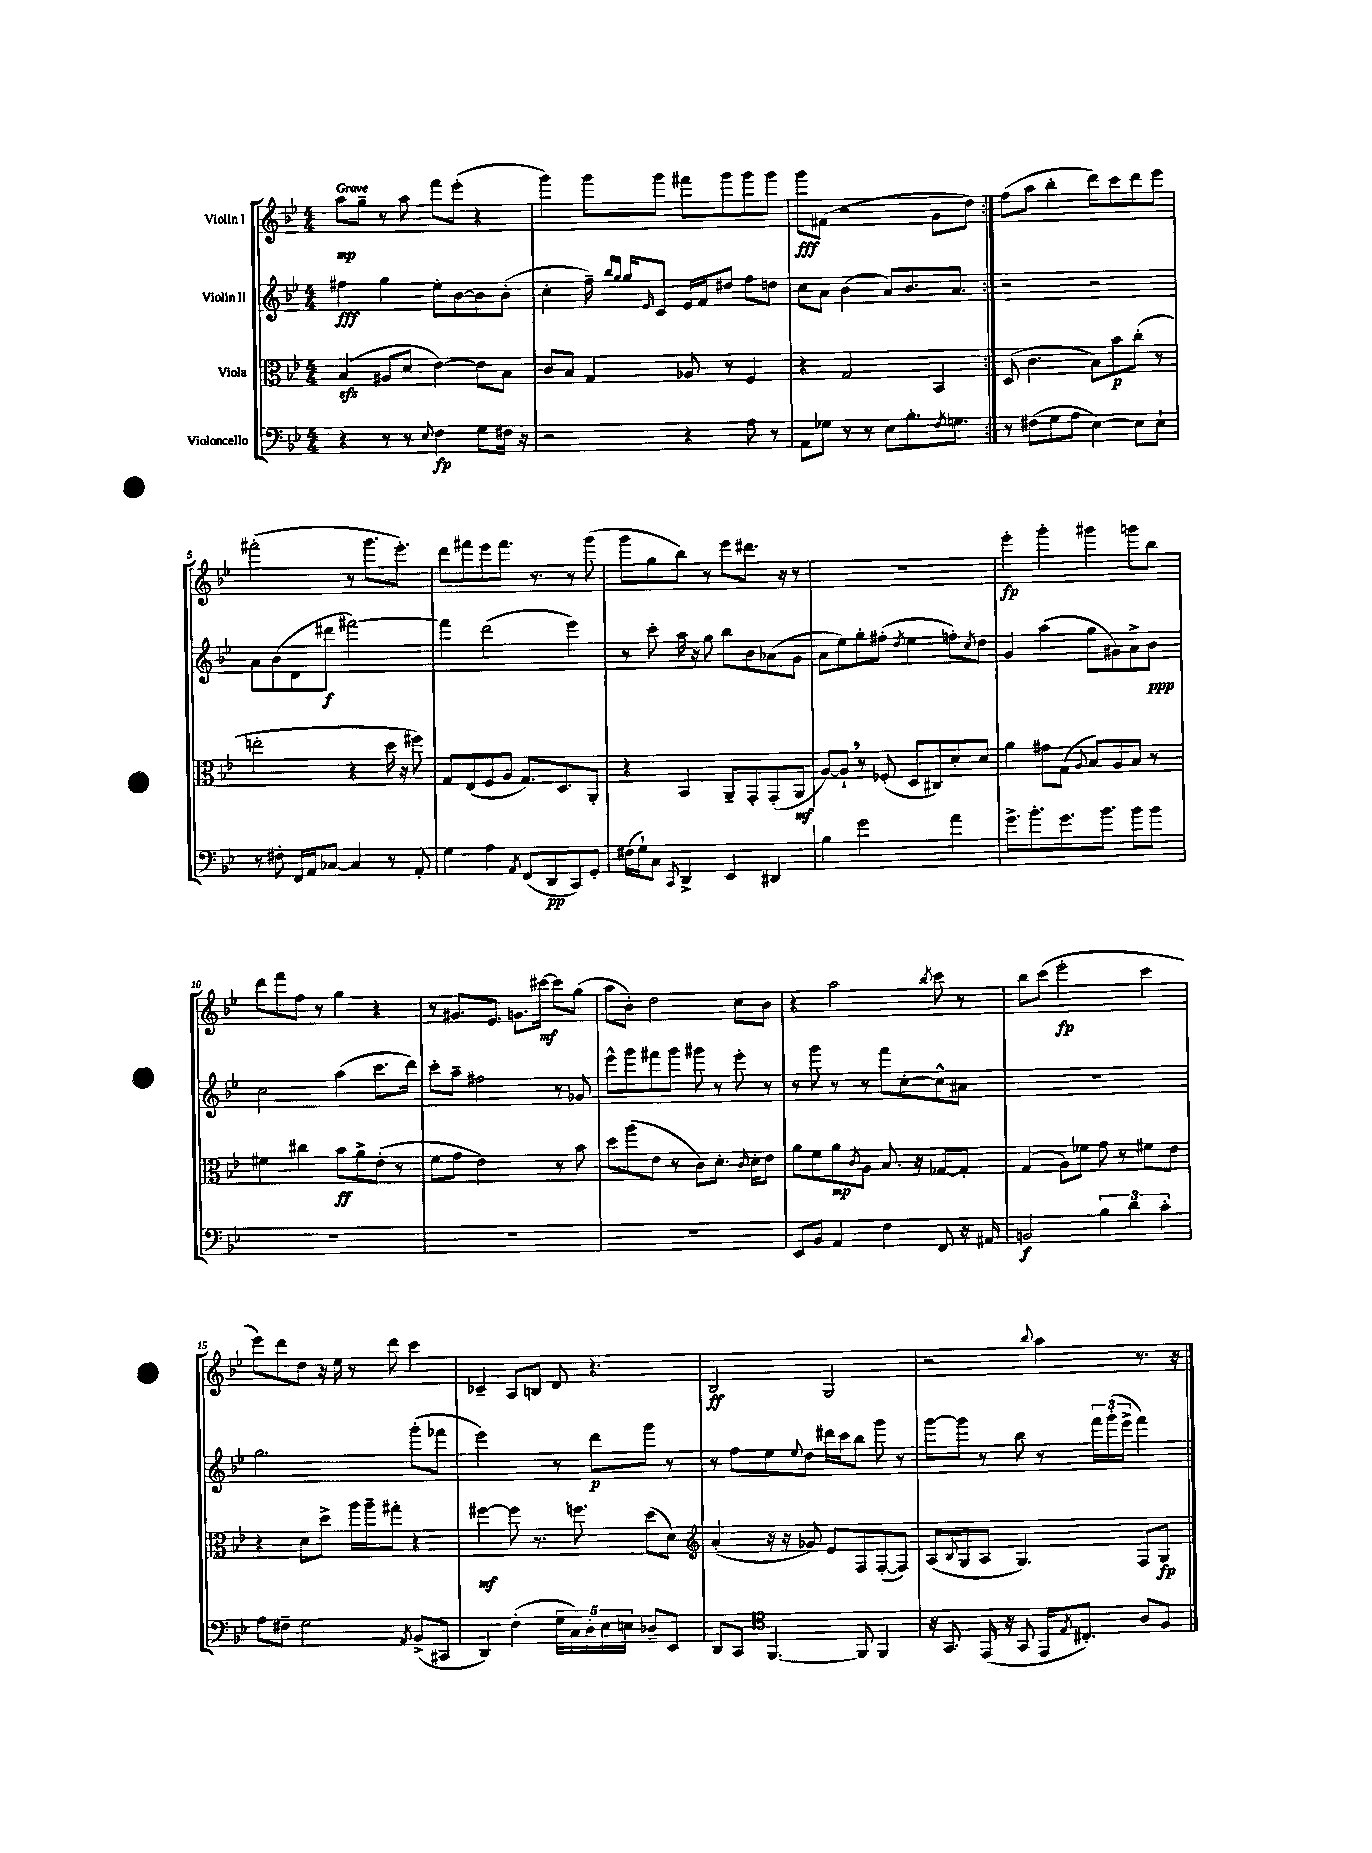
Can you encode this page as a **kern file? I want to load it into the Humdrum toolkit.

**kern	**kern	**kern	**kern
*staff4	*staff3	*staff2	*staff1
*clefF4	*clefC3	*clefG2	*clefG2
*k[b-e-]	*k[b-e-]	*k[b-e-]	*k[b-e-]
*M4/4	*M4/4	*M4/4	*M4/4
4r	(4B-	4ff#	8aa
.	.	.	8gg~
8r	8A#	4gg	8r
8r	8d	.	8aa
8qqE-	.	.	.
4F	[4e-)	8ee-'	8fff
.	.	[8b-	(8eee-'
8G	8e-]	8b-]	4r
16F#	8B-	(8b-'	.
16r	.	.	.
=	=	=	=
2r	8c	4cc'	4ggg)
.	8B-	.	.
.	4G	16ff~)	8ggg
.	.	16qqbb-	.
.	.	16qqgg	.
.	.	16gg	.
.	.	16qqe-	.
.	.	8c	8ggg
4r	8A-	16e-	8fff#
.	.	16f	.
.	8r	8dd#	8ggg
8A	4F	8ff	8ggg
8r	.	8dd	8ggg
=	=	=	=
8AA	4r	8cc	8ggg
8G-	.	8a	(8f#
8r	2G	(4b-	2r
8r	.	.	.
8E-	.	8a)	.
8.B-'	.	8.b-	.
.	4BB-	.	8g
8qF	.	.	.
8.G	.	8.a	.
.	.	.	8dd)
=:|!	=:|!	=:|!	=:|!
8r	(8D	2r	(8ff
(8F#	4.c	.	8aa
8G	.	.	4bb-'
8A	.	.	.
[4E-)	8B-)	2r	8ddd)
.	8b-	.	8ccc
8E-]	(8cc'	.	8ddd
8E-`	8r	.	8eee-
=	=	=	=
8r	2ee'	8a	(2fff#'
8F#'	.	(8b-	.
16FF	.	8d	.
16AA	.	.	.
[8C-	.	8ddd#	.
4C-]	4r	[2fff#)	8r
.	.	.	8.ggg
8r	16dd	.	.
.	16r	.	8.eee-')
8AA'	8ff#)	.	.
=	=	=	=
4G	8G	4fff#]	8ddd
.	(8E-	.	8fff#
4A	8F	(2ddd	8eee-
.	8A	.	8.fff#
8qAA	.	.	.
(8FF	8.G)	.	.
.	.	.	8.r
8DD	.	.	.
.	8.D	.	.
8CC)	.	4eee-)	8r
8GG'	8AA'	.	(8ggg
=	=	=	=
(16F#	4r	8r	8ggg
16G`)	.	.	.
8C	.	8ccc'	8gg
8qqCC	.	.	.
4DD^	4BB-	16aa	8bb-)
.	.	16r	.
.	.	8gg	8r
4EE-	8AA~	8bb-	8eee-
.	8GG'	8b-	8.ddd#
4DD#	(8GG'	(8a-	.
.	.	.	16r
.	8AA	8g	8r
=	=	=	=
4B-	[8A)	8a	1r
.	8A`]	8ee-)	.
2g	8r	8gg'	.
.	(8F-'	(8ff#'	.
.	.	8qdd	.
.	8D	4ee-	.
.	8C#)	.	.
4a	8d'	8ff')	.
.	.	8qcc	.
.	8d	8dd	.
=	=	=	=
8.g^	4a	4g	4eee-'
8.b-'	.	.	.
.	8g#	(4aa	4ggg'
8.g	(8G	.	.
.	8qqA	.	.
.	8B-)	8gg	4ggg#
8.b-	.	.	.
.	8A	8g#)	.
8b-	8B-	8a^	8ggg
8b-	8r	8b-	8bb-
=	=	=	=
1r	4f#	2cc	8ddd
.	.	.	8fff
.	4cc#	.	8ff
.	.	.	8r
.	8b-	(4aa	4gg
.	8a^	.	.
.	(8e-'	8.ccc	4r
.	8r	.	.
.	.	16ddd)	.
=	=	=	=
1r	8f	8ccc'	8r
.	8g	8aa~	8.g#
.	2e-)	2ff#	.
.	.	.	8.e-
.	.	.	8.g
.	.	.	[16ccc#
.	8r	8r	8ccc#]
.	8b-	8g-	(8gg
=	=	=	=
1r	8dd	8eee-^^	8aa
.	(8aa	8ggg	8b-')
.	8e-	8fff#	2dd
.	8r	8ggg	.
.	8c)	8ggg#	.
.	8.d'	8r	.
.	.	8eee-'	8cc
.	16qqc	.	.
.	16d'	.	.
.	8e-	8r	8b-
=	=	=	=
8EE-	8a	8r	4r
8BB-	8f	8ggg	.
4AA	8a	8r	2aa
.	8qc	.	.
.	8A	8r	.
4F	8.B-	8fff	.
.	.	[8cc'	.
.	16r	.	.
.	.	.	8qbb-
8FF	[8G-	8cc^^]	8ccc
16r	8G-']	8a#	8r
16AA#	.	.	.
=	=	=	=
2BB	(4G	1r	8bb-
.	.	.	(8ccc
.	8A)	.	2eee-'
.	8f-	.	.
6B-	8g	.	.
.	8r	.	.
6d	.	.	.
.	8f#	.	4ccc
6c'	.	.	.
.	8e-	.	.
=	=	=	=
8A	4r	2.gg	8eee-)
8F#~	.	.	8ddd
2G	8d	.	8dd
.	8dd^	.	16r
.	.	.	16ee-
.	16aa	.	8r
.	16aa~	.	.
.	8gg#'	.	8ddd
8qAA	.	.	.
(8BB-^	4r	(8ggg'	4ccc
8CC#	.	8fff-	.
=	=	=	=
4DD)	[4ff#	2eee-)	4c-~
(4F'	8ff#]	.	8A
.	8.r	.	8B
20G	.	8r	8d
20C)	.	.	.
.	8.ff	.	.
20D'	.	.	.
.	.	8ddd	4.r
20E-	.	.	.
20E	.	.	.
8D-~	(8dd	8ggg	.
8EE-	8d)	8r	.
=	=	=	=
*	*clefG2	*	*
8DD	(4a'	8r	2B-
8CC	.	8ff	.
*clefC4	*	*	*
[4.FF	16r	8ee-	.
.	16r	.	.
.	.	8qqee-	.
.	8g-)	8dd	.
.	8e-	16ddd#	2G
.	.	16ccc	.
8FF]	8F	8bb-	.
4FF	([8F'	8ggg	.
.	8F])	8r	.
=	=	=	=
16r	(8A	[8ggg	2r
8.GG	.	.	.
.	8qqB-	.	.
.	8G	8ggg]	.
(16EE-	8A	8r	.
16r	.	.	.
8GG	4.G)	8bb-	.
.	.	.	8qqbb-
16EE-	.	8r	4aa
8qE-	.	.	.
8.C#')	.	.	.
.	.	24fff	.
.	.	(24ggg'	.
.	.	24eee-^	.
8A	8F	4fff)	8.r
8F	8G	.	.
.	.	.	16r
==	==	==	==
*-	*-	*-	*-
